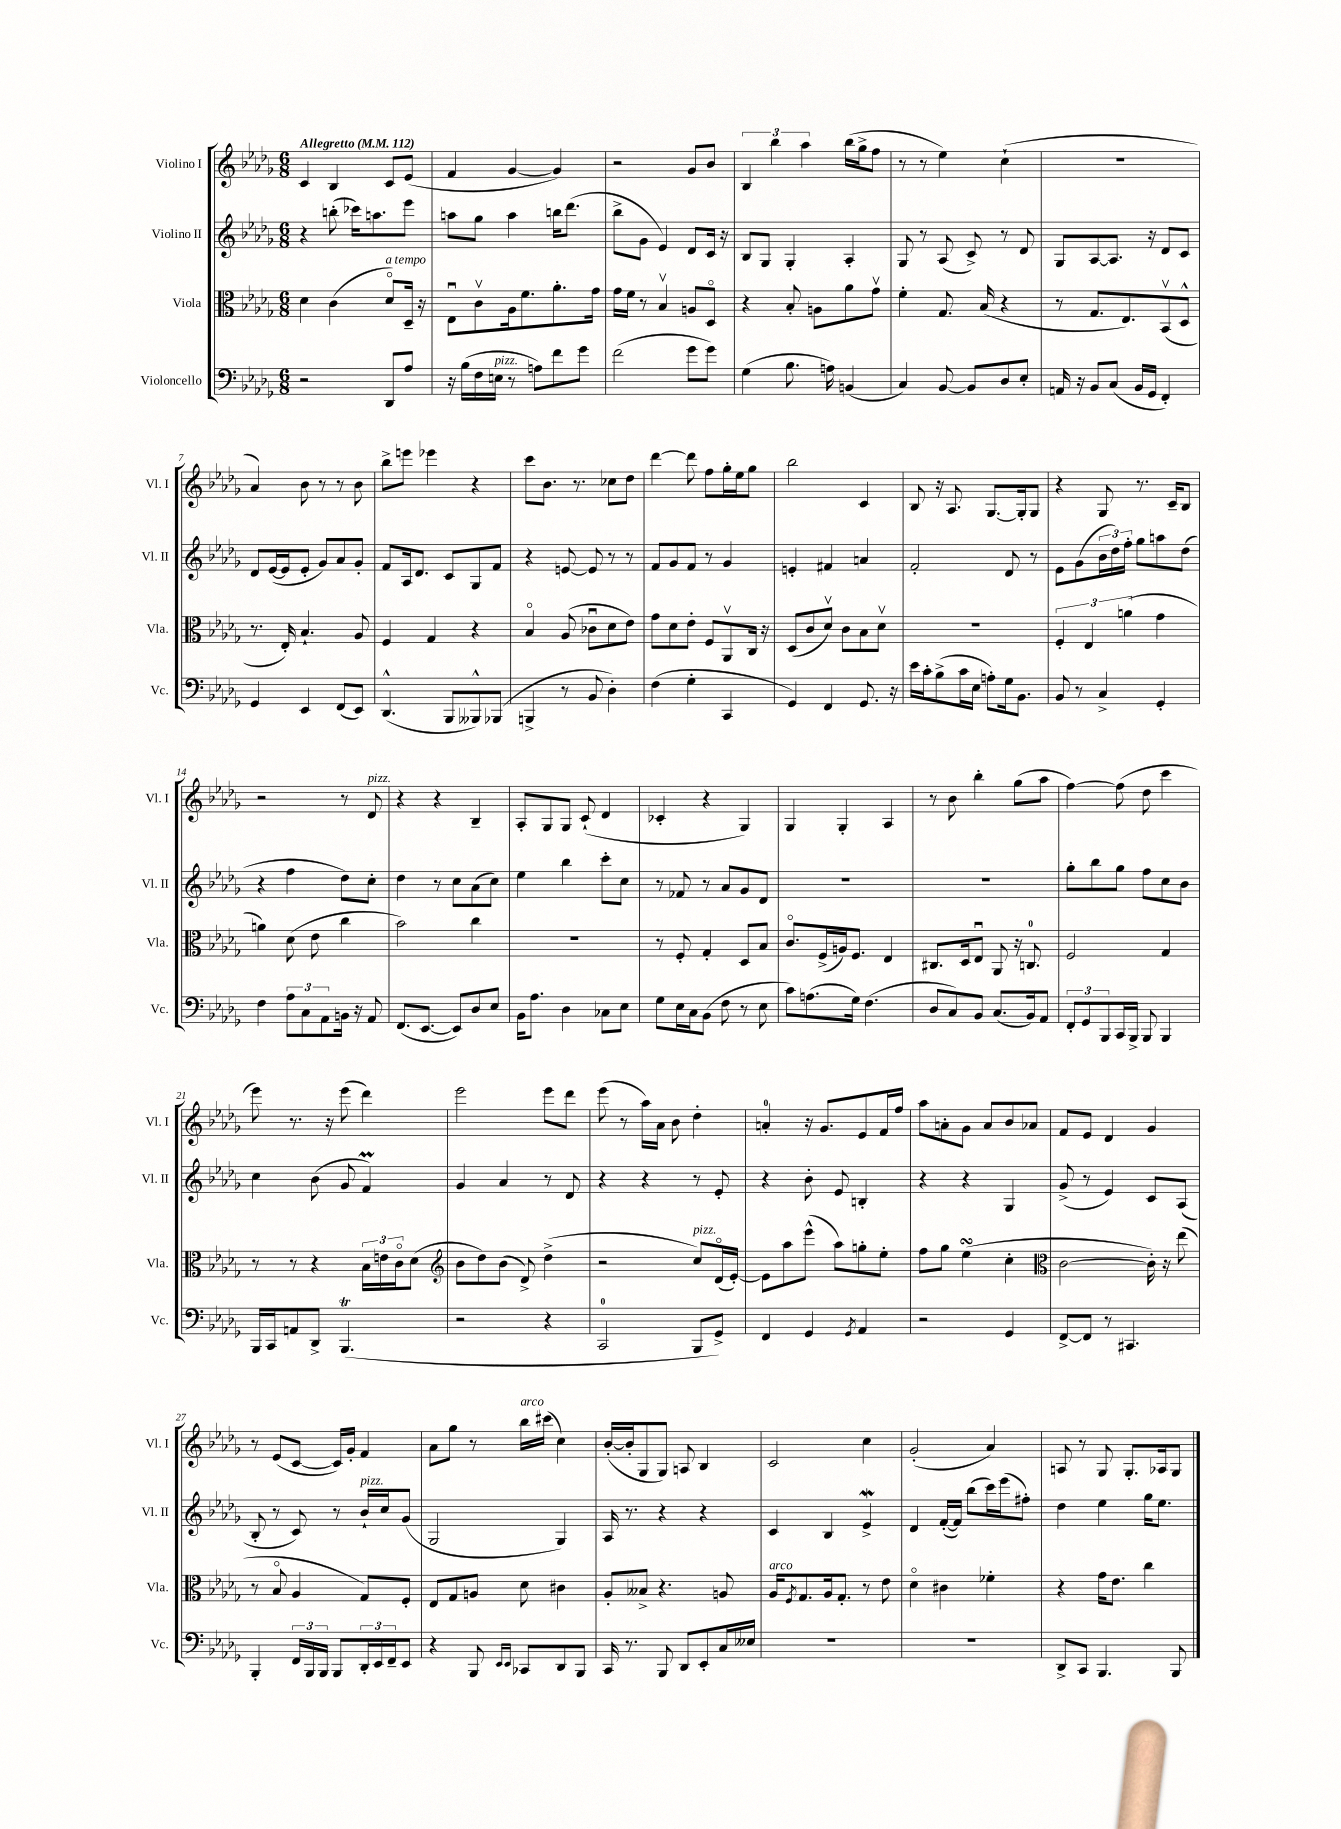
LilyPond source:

<<
\new StaffGroup <<
\new Staff = "s0" \with { instrumentName = "Violino I" shortInstrumentName = "Vl. I" } {
    \clef treble \key des \major \numericTimeSignature \time 6/8 \tempo "Allegretto" 4 = 112
    c'4 bes4 c'8 ees'8( |
    f'4 ges'4~ ges'4) |
    r2 ges'8 bes'8 |
    \tuplet 3/2 { bes4 bes''4 aes''4 } bes''16( ges''16-> f''8 |
    r8 r8 ees''4) c''4-!( |
    R2. |
    aes'4) bes'8 r8 r8 bes'8 |
    bes''8-> e'''8 ees'''4 r4 |
    c'''8 bes'8. r8. ces''8 des''8 |
    des'''4~ des'''8 f''8 ges''16-. ees''16 ges''8 |
    bes''2 c'4 |
    bes8 r16 aes8. ges8.~ ges16-. ges8 |
    r4 ges8 r8. c'16-- bes8 |
    r2 r8 des'8^\markup { \italic "pizz." } |
    r4 r4 bes4-- |
    aes8-. ges8 ges8 c'8-!( des'4 |
    ces'4-. r4 ges4) |
    ges4 ges4-. aes4 |
    r8 bes'8 bes''4-. ges''8( aes''8 |
    f''4~) f''8( des''8 c'''4 |
    ees'''8) r8. r16 ees'''8( des'''4) |
    ees'''2 ees'''8 des'''8 |
    ees'''8( r8 aes''16) aes'16 bes'8 des''4-. |
    a'4-0-. r16 ges'8. ees'8 f'16 f''16 |
    aes''8 a'8-. ges'8 a'8 bes'8 aes'8 |
    f'8 ees'8 des'4 ges'4 |
    r8 ees'8( c'8~ c'16) ges'16-. f'4 |
    aes'8 ges''8 r8 bes''16^\markup { \italic "arco" } cis'''16( c''4) |
    bes'16~-.( bes'16-. ges8 ges8) a8 bes4 |
    c'2 c''4 |
    ges'2-.( aes'4) |
    a8 r8 ges8 ges8.-. aes16 ges8 \bar "|." |
}
\new Staff = "s1" \with { instrumentName = "Violino II" shortInstrumentName = "Vl. II" } {
    \clef treble \key des \major \numericTimeSignature \time 6/8
    r4 b''8-.( ces'''16) a''8. ees'''8 |
    a''8 ges''8 a''4 b''16 des'''8.( |
    bes''8-> ges'8 ees'4) des'8 c'16 r16 |
    bes8 ges8 ges4-. aes4-. |
    ges8 r8 aes8( c'8->) r8 des'8 |
    ges8 aes8~ aes8. r16 des'8 c'8 |
    des'8 ees'16~( ees'16 ees'8-. ges'8) aes'8 ges'8-. |
    f'8 aes16 des'8. c'8 ges8 f'8 |
    r4 e'8~ e'8 r8 r8 |
    f'8 ges'8 f'8 r8 ges'4 |
    e'4-. fis'4 a'4 |
    f'2-. des'8 r8 |
    ees'8 ges'8( \tuplet 3/2 { bes'16 des''16) f''16-. } ges''8 a''8 des''8( |
    r4 f''4 des''8) c''8-. |
    des''4 r8 c''8 aes'8( c''8) |
    ees''4 bes''4 c'''8-. c''8 |
    r8 fes'8 r8 aes'8 ges'8 des'8 |
    R2. |
    R2. |
    ges''8-. bes''8 ges''8 f''8 c''8 bes'8 |
    c''4 bes'8( ges'8 f'4\prall) |
    ges'4 aes'4 r8 des'8 |
    r4 r4 r8 ees'8-. |
    r4 bes'8-. ees'8 b4-. |
    r4 r4 ges4 |
    ges'8->( r8 ees'4) c'8 aes8( |
    bes8-. r8 c'8) r8 bes'16-!^\markup { \italic "pizz." } c''16 ges'8( |
    ges2 ges4) |
    aes16 r8. r4 r4 |
    c'4 bes4 ees'4->\mordent |
    des'4 f'16~-.( f'16) bes''8( c'''16) ees'''16( fis''8-.) |
    des''4 ees''4 ges''16 ees''8. \bar "|." |
}
\new Staff = "s2" \with { instrumentName = "Viola" shortInstrumentName = "Vla." } {
    \clef alto \key des \major \numericTimeSignature \time 6/8
    des'4 c'4( des'8\flageolet^\markup { \italic "a tempo" }) des16-- r16 |
    ees8\downbow c'8\upbow aes16 f'8. aes'8.-. ges'16 |
    ges'16 f'16 r8 bes4\upbow a8 des8\flageolet |
    r4 bes8-. a8 aes'8 ges'8\upbow |
    f'4-. ges8. bes16( r4 |
    r8 ges8. ees8.) bes,8\upbow( des8-^ |
    r8. ees16-.) bes4.-! aes8 |
    f4 ges4 r4 |
    bes4\flageolet aes8( ces'8\downbow des'8 ees'8) |
    ges'8 des'8 ees'8-. f8 aes,8\upbow c16 r16 |
    des8( c'8 des'8\upbow) c'8 bes8 des'8\upbow |
    R2. |
    \tuplet 3/2 { f4-. ees4 a'4( } ges'4 |
    a'4) des'8( ees'8 c''4 |
    bes'2) c''4 |
    R2. |
    r8 f8-. ges4-. des8 bes8 |
    c'8.\flageolet f16->( a16) f8. ees4 |
    cis8. des16 ees8\downbow aes,8 r16 c8.-0 |
    f2 ges4 |
    r8 r8 r4 \tuplet 3/2 { bes16 e'16 c'16\flageolet } des'8( |
    \clef treble bes'8 des''8) bes'8( des'8->) des''4->( |
    r2 c''8^\markup { \italic "pizz." }) des'16\flageolet( ees'16~-.) |
    ees'8 aes''8 ees'''8-^( aes''8) g''8-. ees''8-. |
    f''8 ges''8 ees''4\turn( c''4-. |
    \clef alto c'2~ c'16-.) r16 ees''8( |
    r8 bes8\flageolet aes4 ges8) f8-. |
    ees8 ges8 a8 des'8 cis'4 |
    aes8-. beses8-> r4. a8 |
    aes16^\markup { \italic "arco" } \acciaccatura { f8 } ges8. aes16 ges8.-. r8 ees'8 |
    des'4\flageolet cis'4 fes'4-. |
    r4 ges'16 ees'8. c''4 \bar "|." |
}
\new Staff = "s3" \with { instrumentName = "Violoncello" shortInstrumentName = "Vc." } {
    \clef bass \key des \major \numericTimeSignature \time 6/8
    r2 des,8 aes8 |
    r16 bes16( f16 e16^\markup { \italic "pizz." } r8 a8) f'8 ges'8 |
    f'2( ges'8 ges'8) |
    ges4( bes8. a16) b,4( |
    c4) bes,8~ bes,8 des8 ees8-. |
    a,16 r16 bes,8 c8( bes,16 ges,16 f,4-.) |
    ges,4 ees,4 f,8( ees,8) |
    des,4.-^( bes,,8 beses,,8-^) bes,,8( |
    b,,4-> r8 bes,8 des4-.) |
    f4( ges4-. c,4 |
    ges,4) f,4 ges,8. r16 |
    ees'16 c'16-. bes8->( c'16 ees16 a8-.) ges16 bes,8. |
    bes,8 r8 c4-> ges,4-. |
    f4 \tuplet 3/2 { aes8 c8 aes,8 } b,16 r16 aes,8 |
    f,8.( ees,8.~ ees,8) des8 ees8 |
    bes,16 aes8. des4 ces8 ees8 |
    ges8 ees16 c16 bes,8( f8 r8 ees8 |
    c'8) a8.( ges16) f4.( |
    des8 c8) bes,8 c8.( bes,16) aes,8 |
    \tuplet 3/2 { f,8-. ges,8 bes,,8 } c,16 bes,,16-> bes,,8 bes,,4 |
    bes,,16 c,16 a,8 des,8-> bes,,4.\trill( |
    r2 r4 |
    c,2-0 bes,,8 ges,8->) |
    f,4 ges,4 \acciaccatura { ges,8 } aes,4 |
    r2 ges,4 |
    f,8~-> f,8 r8 cis,4. |
    bes,,4-. \tuplet 3/2 { f,16 bes,,16 bes,,16 } bes,,8 \tuplet 3/2 { des,16-. ees,16 f,16-- } ees,8 |
    r4 bes,,8 \grace { ees,16 ees,16 } ces,8 des,8 bes,,8 |
    c,16 r8. bes,,8 des,8 ees,8-. c16 eeses16 |
    R2. |
    R2. |
    des,8-> c,8 bes,,4. bes,,8 \bar "|." |
}
>>
>>
